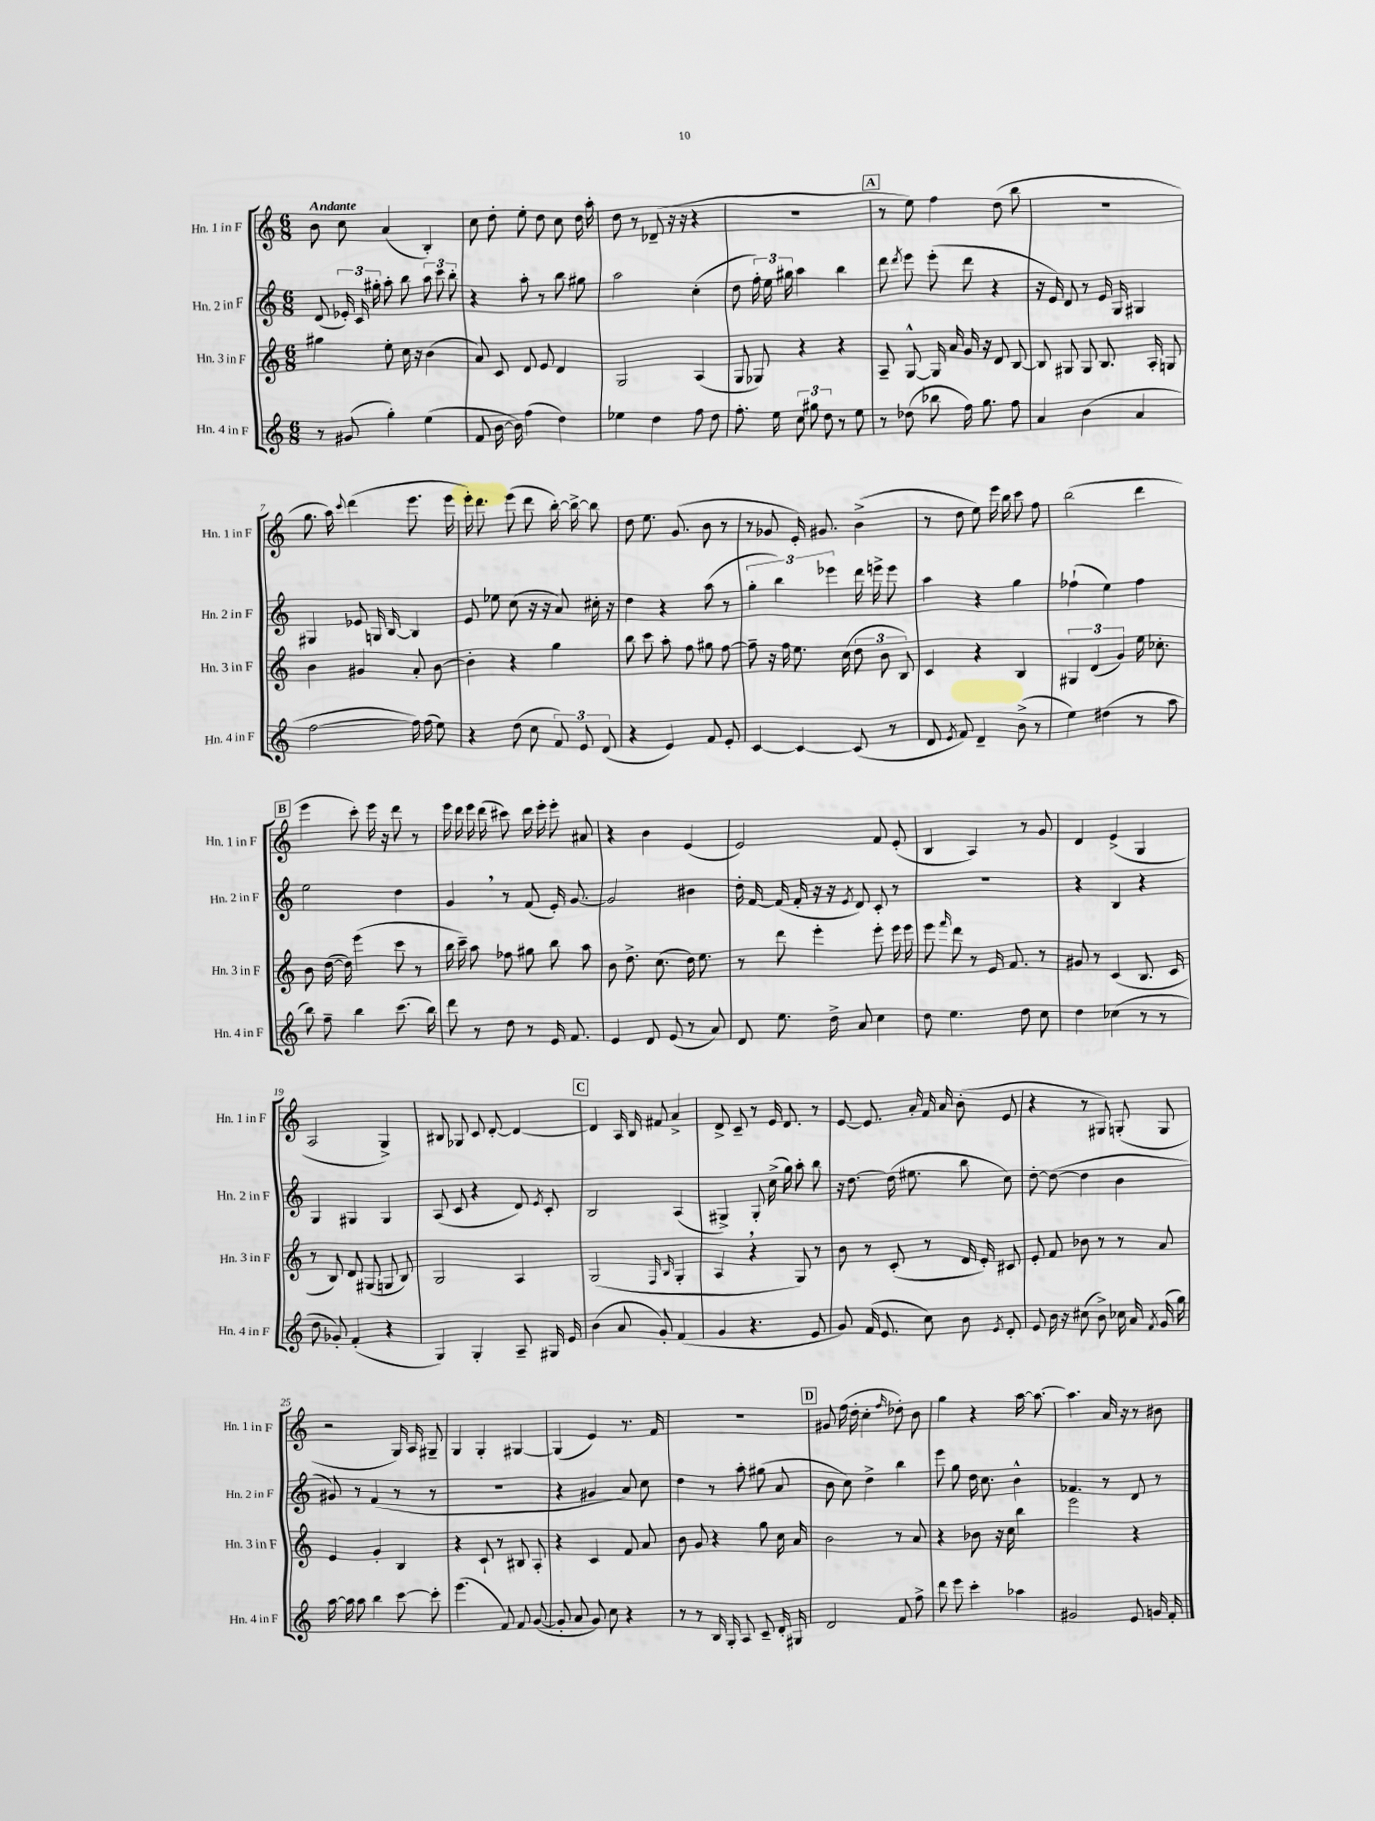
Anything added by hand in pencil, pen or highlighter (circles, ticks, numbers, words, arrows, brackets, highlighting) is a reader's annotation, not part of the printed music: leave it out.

**kern	**kern	**kern	**kern
*staff4	*staff3	*staff2	*staff1
*clefG2	*clefG2	*clefG2	*clefG2
*k[]	*k[]	*k[]	*k[]
*M6/8	*M6/8	*M6/8	*M6/8
8r	4gg#	(8d	8b
(8g#	.	24e-')	8cc
.	.	24c	.
.	.	24gg#'	.
4gg')	8ee'	8aa'	(4a
.	16cc	8bb	.
.	16r	.	.
(4ee	(4b	12aa	4B')
.	.	12ccc	.
.	.	12bb'	.
=	=	=	=
8f	8a)	4r	8cc
[16b	8c	.	8dd'
16b])	.	.	.
(4ff	8d	8aa'	8ee'
.	8e	8r	8dd
4dd)	4d	8bb	8cc
.	.	8gg#	16dd
.	.	.	16aa'
=	=	=	=
4ee-	2G	2aa	8dd
.	.	.	8r
4dd	.	.	(8d-~
.	.	.	16r
.	.	.	16r
8ff	(4A	(4cc'	4r
8dd	.	.	.
=	=	=	=
8.ff'	8G	8dd	2.r
.	8G-)	24ff')	.
.	.	24ee	.
16ee	.	.	.
.	.	24gg#	.
12cc	4r	4aa	.
12gg#	.	.	.
12dd	.	.	.
8r	4r	4bb	.
8ee	.	.	.
=	=	=	=
8r	8A~	8ddd	8r
.	.	8qddd	.
(8dd-	[8G^^	8eee	8ee)
8bb-	16G]	(8eee'	4ff
.	16a	.	.
16ff)	16g	8ddd	.
8.gg	16r	.	.
.	8d	4r	(8dd
8ff	[8B	.	8bb
=	=	=	=
4a	8B]	16r	2.r
.	.	16e)	.
.	8G#	8d	.
(4b	8G#	8r	.
.	8.B	16e	.
.	.	16G	.
4a	.	4G#	.
.	16A'	.	.
.	8G	.	.
=	=	=	=
[2ff	4b	4G#	8.gg
.	.	.	16aa)
.	.	.	8qqccc
.	4g#	8e-	(4ddd
.	.	16G	.
.	.	[16B	.
16ff])	8a'	4B]	8.eee
(16ff	.	.	.
8ee)	[8b	.	.
.	.	.	16eee
=	=	=	=
4r	4b']	8e	16eee')
.	.	.	8.ddd
.	.	8ee-	.
(8dd	4r	(8cc	(8eee
8cc	.	16r	8ddd
.	.	16r	.
12f)	4gg	8a)	[16bb')
.	.	.	16bb^_
12e	.	.	.
.	.	16cc#'	8bb]
(12d	.	.	.
.	.	16r	.
=	=	=	=
4r	8bb	4dd	8dd
.	8ccc	.	8.ee
4e)	8aa'	4r	.
.	.	.	(8.g
.	8ff	.	.
8f	8gg#	(8aa	8b
8e'	[8ff	8r	8r
=	=	=	=
[4c	8ff~]	6gg'	8r
.	16r	.	8g-
.	.	6bb)	.
.	16ff	.	.
4c_	8.ee	.	16e')
.	.	.	8.g#
.	.	6eee-	.
.	(16cc	.	.
(8c]	12dd	16ddd	(4b^
.	.	16eee^	.
.	12b	.	.
8r	.	8eee	.
.	12B)	.	.
=	=	=	=
8d	4c	4aa	8r
8qe	.	.	.
8f)	.	.	8dd
4d~	4r	4r	8ee)
.	.	.	16eee
.	.	.	16bb
(8b^	4B	4gg	8ccc
8r	.	.	8ff
=	=	=	=
4ee)	6G#	(4ff-`	(2bb
.	(6d	.	.
(4dd#	.	4ee)	.
.	6g)	.	.
8r	16ee	4ff-	4ddd
.	8.cc-'	.	.
8aa	.	.	.
=	=	=	=
8bb)	8b	2ee	4eee
8ff~	([16dd	.	.
.	16dd])	.	.
4bb	(4eee	.	8ccc')
.	.	.	16eee
.	.	.	16r
(8.ccc	8ccc	4dd	8ddd
.	8r	.	8r
16bb)	.	.	.
=	=	=	=
8ddd	16bb	4g	16eee
.	16ccc~)	.	16ddd
8r	8aa	.	16eee
.	.	.	(16ddd
8dd	8ff-	8r	8ccc#)
8r	8gg#	(8f	16ddd
.	.	.	16eee'
16e	8bb	16e')	8eee'
8.f	.	[8.g	.
.	8aa	.	8a#
=	=	=	=
4e	8b	2g]	4r
.	8.dd^	.	.
8d	.	.	4b
.	(8.cc	.	.
(8e	.	.	.
8r	16dd)	4b#	(4e
.	8.ee	.	.
8a)	.	.	.
=	=	=	=
8d	8r	16dd'	2e)
.	.	[16f	.
8.ee	8ddd	(16f]	.
.	.	16f'	.
.	4eee'	16r	.
16dd^	.	16r	.
.	.	8qe	.
8a	.	8d)	.
4cc	8eee'	8c'	8f
.	16eee	8r	(8e'
.	16eee	.	.
=	=	=	=
8dd	8eee	2.r	4B
.	16qqfff	.	.
4.ee	8ddd	.	.
.	8r	.	4A)
.	16e	.	.
.	8.f	.	.
8dd	.	.	8r
8cc	8r	.	8g
=	=	=	=
4dd	8g#	4r	4d
.	8r	.	.
(4cc-	(4c	4B	(4e^
8r	8.B	4r	4G
8r	.	.	.
.	16c	.	.
=	=	=	=
8dd	8r	4G	2A
8g-')	8B)	.	.
(4f'	8d	4G#	.
.	(8G#	.	.
4r	8G	4G#	4G^)
.	8B)	.	.
=	=	=	=
4G)	2G	(8A	8B#
.	.	8c	8G-
4G'	.	4r	8c
.	.	.	[8d'
8A~	4A	8d)	4d_
.	.	8qe	.
16G#	.	8c'	.
16e	.	.	.
=	=	=	=
(4b	(2G	2B	4d]
8a	.	.	16A
.	.	.	16B
8g')	.	.	8f#
.	16qqF	.	.
.	16qqB	.	.
(4f	4G'	(4A	4a^
=	=	=	=
4g	4A	4G#^)	8d^
.	.	.	8c~
4.r	4r	8G#'	8r
.	.	(16cc^	16e
.	.	16gg)	8.d
.	8G)	8aa'	.
8e	8r	8bb	8r
=	=	=	=
8g)	8b	16r	[8e
.	.	[8.dd	.
(16f	8r	.	8.e]
8.e	.	.	.
.	(8c'	(16dd]	.
.	.	8.ee#	16a'
8cc)	8r	.	16f
.	.	.	16a
8b	16d	8bb	(8b'
.	16e')	.	.
8qe	.	.	.
8d'	8c#	8cc)	8e
=	=	=	=
8e	8e'	[8dd'	4r
16b	8f	(8dd_	.
16r	.	.	.
(8cc#	8b-	4dd]	8r
8b^)	8r	.	8G#)
16cc-	8r	4b	(8G'
16a	.	.	.
8qf	.	.	.
(16g	8a	.	8G
16gg)	.	.	.
=	=	=	=
[16aa	4e	8g#)	2r
16aa]	.	.	.
8aa	.	8r	.
4bb	4g'	(4f	.
[8ccc	4B	8r	16G)
.	.	.	16A
8ccc']	.	8r	8G#~
=	=	=	=
(4.eee	4r	2.r	4G
.	8c`	.	4G'
8f)	8r	.	.
8f	8B#	.	[4G#
([8g	8A'	.	.
=	=	=	=
8g']	4r	4r	(4G#]
8a	.	.	.
8g)	4c	4g#	4e)
8cc	.	.	.
4r	8f	8a)	8.r
.	8a	8cc	.
.	.	.	16f
=	=	=	=
8r	8b	4dd	2.r
8r	8g	.	.
16B	4r	8r	.
16G'	.	.	.
8A	.	8aa'	.
8c~	8gg	(8gg#	.
16d'	16cc	8a	.
16G#	16a	.	.
=	=	=	=
2d	2b	8b	8g#
.	.	8cc)	(16ff
.	.	.	16dd'
.	.	4dd^	4cc'
.	.	.	16qqff
8f	8r	4bb	8dd-')
8ff^	8a	.	8b
=	=	=	=
8ddd	4r	8eee	4gg
8eee	.	8gg	.
4ccc'	8b-	16dd	4r
.	.	8.cc	.
.	16r	.	.
.	16cc	.	.
4aa-	4bb	4b^^	[16aa
.	.	.	8.aa_
=	=	=	=
2g#	2eee	4.f-	4.aa]
.	.	8r	16a
.	.	.	16r
8e	4r	8d	8r
16g	.	8r	8b#
16f'	.	.	.
==	==	==	==
*-	*-	*-	*-
